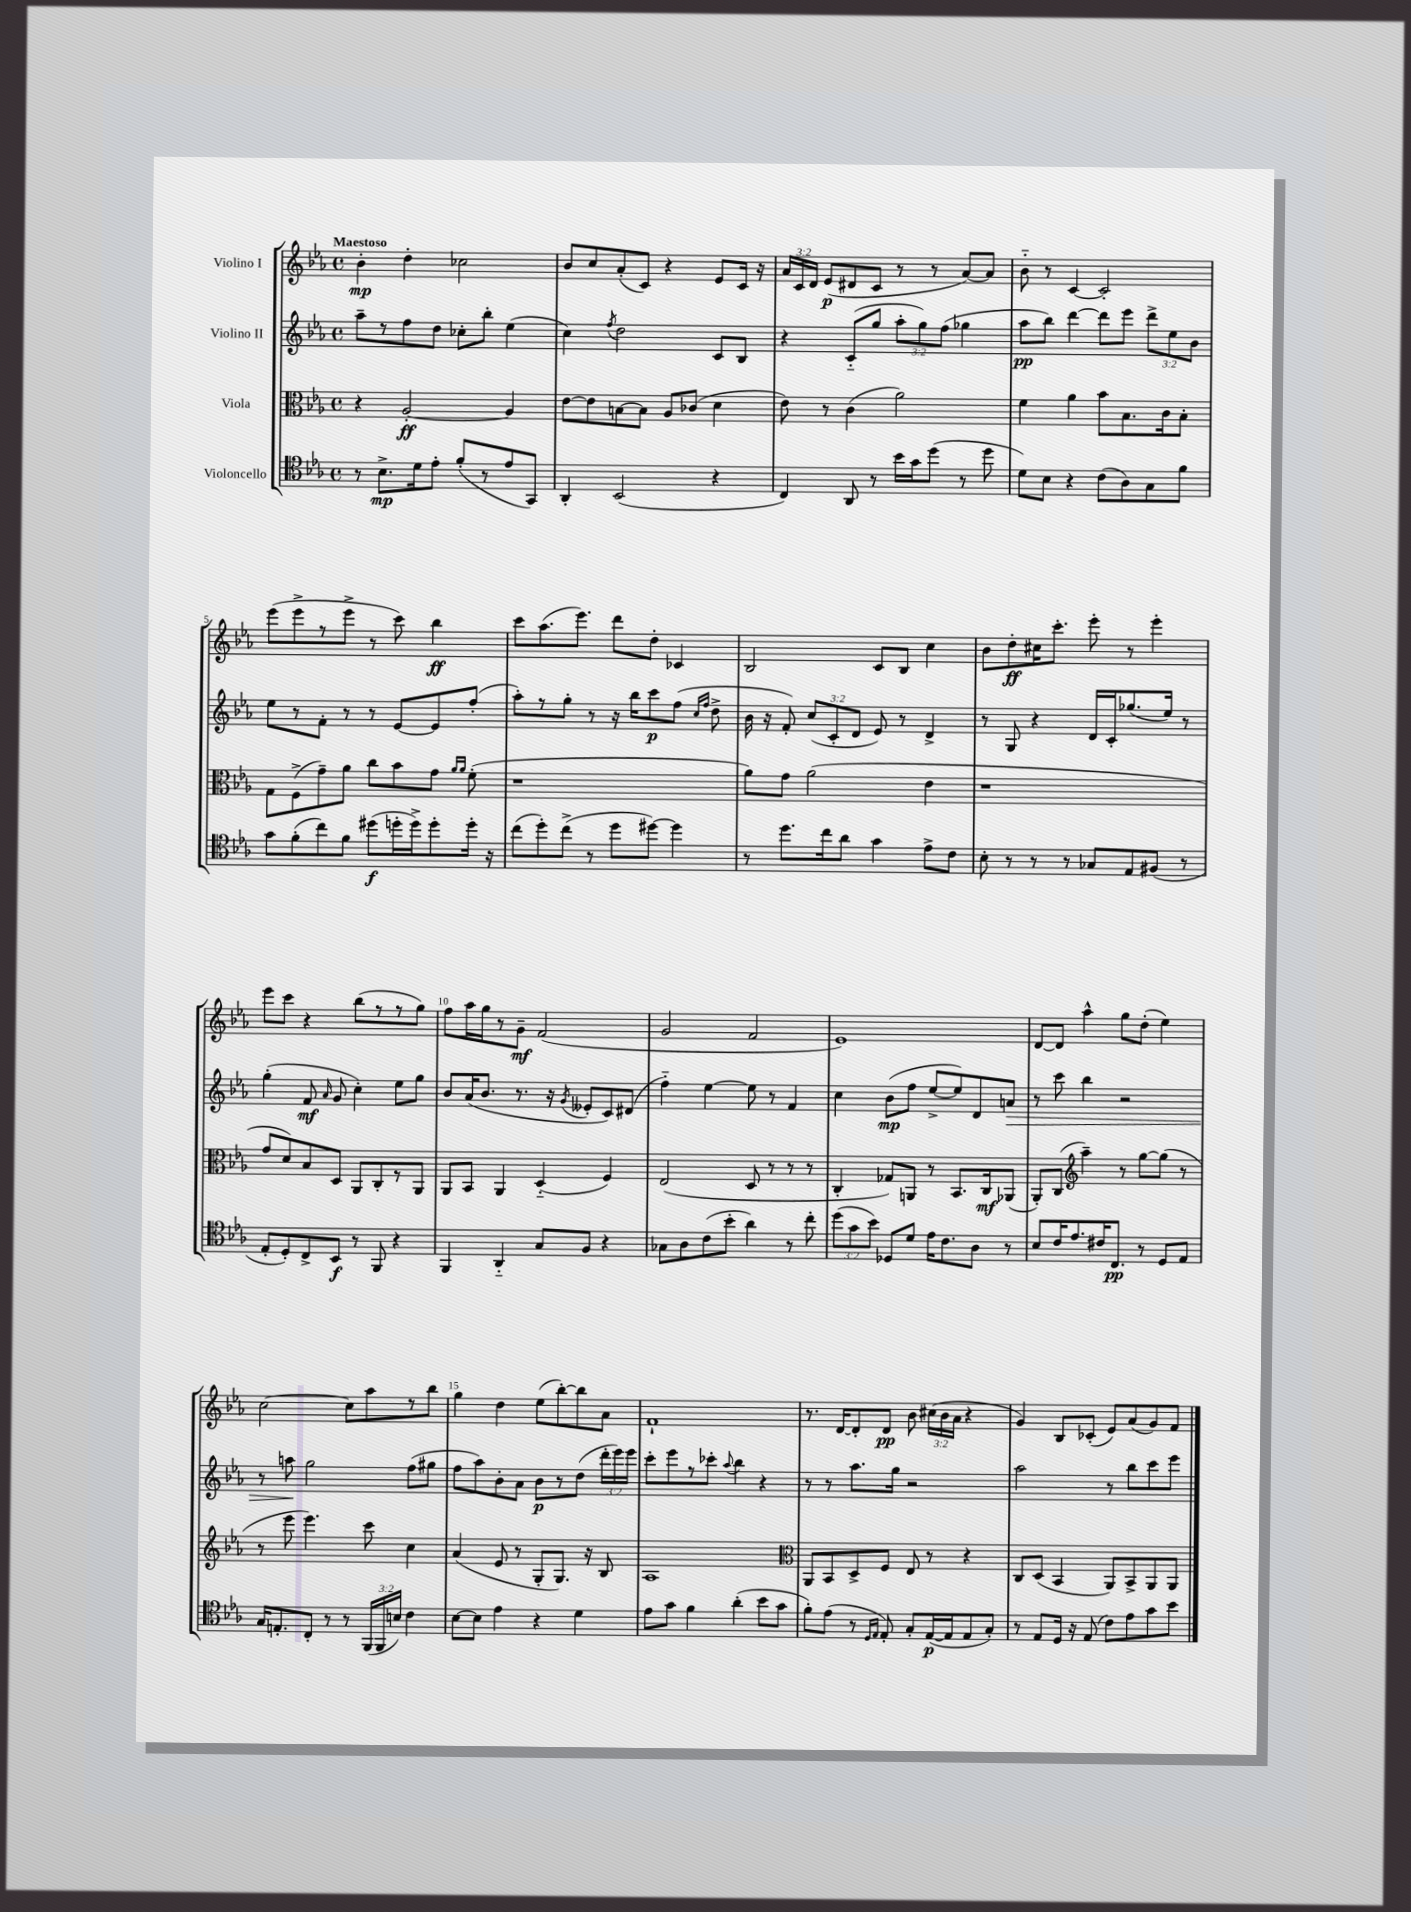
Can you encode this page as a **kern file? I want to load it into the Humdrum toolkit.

**kern	**kern	**kern	**kern
*staff4	*staff3	*staff2	*staff1
*clefC4	*clefC3	*clefG2	*clefG2
*k[b-e-a-]	*k[b-e-a-]	*k[b-e-a-]	*k[b-e-a-]
*M4/4	*M4/4	*M4/4	*M4/4
*met(c)	*met(c)	*met(c)	*met(c)
8r	4r	8aa-~	4b-'
8.B-^	.	8r	.
.	[2A-'	8ff	4dd'
16d	.	.	.
8e-'	.	8dd	.
(8f'	.	8cc-'	2cc-
8r	.	8bb-'	.
8e-	4A-]	(4ee-	.
8GG)	.	.	.
=	=	=	=
4AA-'	[8e-	4cc)	8b-
.	8e-]	.	8cc
.	.	8qff	.
(2BB-	[8B	2dd	(8a-'
.	8B]	.	8c)
.	8A-	.	4r
.	(8c-	.	.
4r	4d	8c	8e-
.	.	8B-	16c
.	.	.	16r
=	=	=	=
4C)	8e-)	4r	24a-
.	.	.	24c
.	.	.	24d
.	8r	.	(8e-
8AA-	(4c	(8c'~	8d#
8r	.	8gg	8c
16b-	2a-)	12aa-'	8r
16g	.	.	.
.	.	12gg)	.
(8dd	.	.	8r
.	.	(12ff	.
8r	.	4gg-	[8a-)
8dd	.	.	8a-]
=	=	=	=
8d)	4f	8aa-	8b-'~
8B-	.	8bb-)	8r
4r	4a-	[4ddd	[4c
(8c	8b-	8ddd]	2c']
8A-)	8.B-	8eee-	.
8G	.	12ddd^	.
.	16c	.	.
.	.	12ee-	.
8f	8B-'	.	.
.	.	12b-	.
=	=	=	=
8g	8G	8ee-	(8eee-
(8f'	(8F^	8r	8eee-^
8cc)	8g~)	8f'	8r
8f	8a-	8r	8eee-^
(8dd#	8cc	8r	8r
16dd'	8b-	[8e-	8ccc)
16dd^)	.	.	.
8dd'	8g	8e-]	4bb-
.	16qqa-	.	.
.	16qqa-	.	.
16dd'	(8f'	(8ff'	.
16r	.	.	.
=	=	=	=
(8cc	1r	8aa-')	8ccc
8dd')	.	8r	(8.aa-
(8cc^	.	8gg'	.
.	.	.	8.eee-)
8r	.	8r	.
8dd	.	16r	8ddd
.	.	16bb-	.
[8dd#)	.	8ccc	8dd'
4dd#]	.	(8ff	4c-
.	.	16qqcc	.
.	.	16qqff	.
.	.	8dd^	.
=	=	=	=
8r	8a-)	16b-	2B-
.	.	16r	.
8.dd	8g	8f')	.
.	(2a-	(12cc	.
16cc	.	.	.
.	.	12c'	.
8a-	.	.	.
.	.	12d	.
4g	.	8e-)	8c
.	.	8r	8B-
8e-^	4e-	4d^	4cc
8c	.	.	.
=	=	=	=
8B-'	1r	8r	8b-
8r	.	8G	8dd'
8r	.	4r	16cc#
.	.	.	8.ccc'
8r	.	.	.
8G-	.	16d	8eee-'
.	.	16c'	.
8E-	.	(8.gg-	8r
(8F#	.	.	4eee-'
.	.	16ee-)	.
8r	.	8r	.
=	=	=	=
8E-'	8g	(4gg'	8eee-
8D')	8d)	.	8ccc
8C^	8B-	8f	4r
.	.	16qqa-	.
8BB-	8D	8g	.
8r	8AA-	4cc')	(8bb-
8FF	8C'	.	8r
4r	8r	8ee-	8r
.	8AA-	8gg	8gg)
=	=	=	=
4FF	8AA-	8b-	8ff
.	8BB-	(16a-	16aa-
.	.	8.b-	16gg
4AA-'~	4AA-	.	8r
.	.	8.r	8g~
8G	(4D'~	.	(2f
.	.	16r	.
.	.	8qg	.
8F	.	8e--'	.
4r	4F)	8c)	.
.	.	(8d#	.
=	=	=	=
8G-	(2E-	4ff'~)	2g
8A-	.	.	.
(8c	.	[4ee-	.
8b-'	.	.	.
4a-)	8D	8ee-]	2f
.	8r	8r	.
8r	8r	4f	.
8cc'	8r	.	.
=	=	=	=
(12dd	4C'	4cc	1e-)
12g	.	.	.
12b-)	.	.	.
8D-	8G-)	(8b-	.
8d	8AA	8ff	.
16e-	8r	[8ee-^	.
8.c	.	.	.
.	8.BB-	8ee-])	.
8A-	.	8d	.
.	16C	.	.
8r	(8AA-	8a	.
=	=	=	=
8B-	8AA-')	8r	[8d
16c	(8C	8ccc	8d]
8.e-	.	.	.
*	*clefG2	*	*
.	4aa-~)	4bb-	4aa-^^
16c#	.	.	.
8.C	.	.	.
.	8r	2r	8gg
8r	[8gg	.	(8dd'
8D	(8gg]	.	4ee-)
8E-	8r	.	.
=	=	=	=
16G	8r	8r	[2cc
8.E'	.	.	.
.	8eee-	8aa	.
8C'	4.eee-)	2gg	.
8r	.	.	.
8r	.	.	8cc]
(24FF	8ccc	.	8aa-
24FF	.	.	.
24B)	.	.	.
4c	4cc	(8ff	8r
.	.	8gg#	8bb-
=	=	=	=
[8B-	(4a-	8ff	4gg
8B-]	.	8aa-)	.
4e-	8e-	8b-'	4dd
.	8r	8a-	.
4r	8G'	8b-	(8ee-
.	8.G)	8r	[8bb-')
4d	.	(8dd	8bb-]
.	16r	.	.
.	8B-	24ddd'	8a-
.	.	24eee-)	.
.	.	24eee-	.
=	=	=	=
8e-	1A-	8ccc'	1f`
8g	.	8eee-	.
4f	.	8r	.
.	.	8ccc-'	.
.	.	8qqaa-	.
(4a-'	.	4bb-	.
8b-	.	4r	.
8g	.	.	.
=	=	=	=
*	*clefC3	*	*
8f')	8AA-	8r	8.r
(8e-	8BB-	8r	.
.	.	.	[16d
8r	8D^	8.aa-	8d']
16qqD	.	.	.
16qqE-	.	.	.
8E-')	8F	.	8d
.	.	16gg	.
8G'	8E-	2r	8b-
([16E-	8r	.	(24cc#
.	.	.	24b-
16E-]	.	.	.
.	.	.	24a-
8E-	4r	.	4r
8G')	.	.	.
=	=	=	=
8r	8C	2aa-	4g)
8E-	(8D	.	.
16D	4BB-	.	8B-
16r	.	.	.
(8E-	.	.	(8c-'
8c)	8AA-)	8r	8e-)
8e-	8BB-^	8bb-	(8a-
8g	8AA-	8ccc	8g)
8b-	8AA-	8eee-	8f
==	==	==	==
*-	*-	*-	*-
